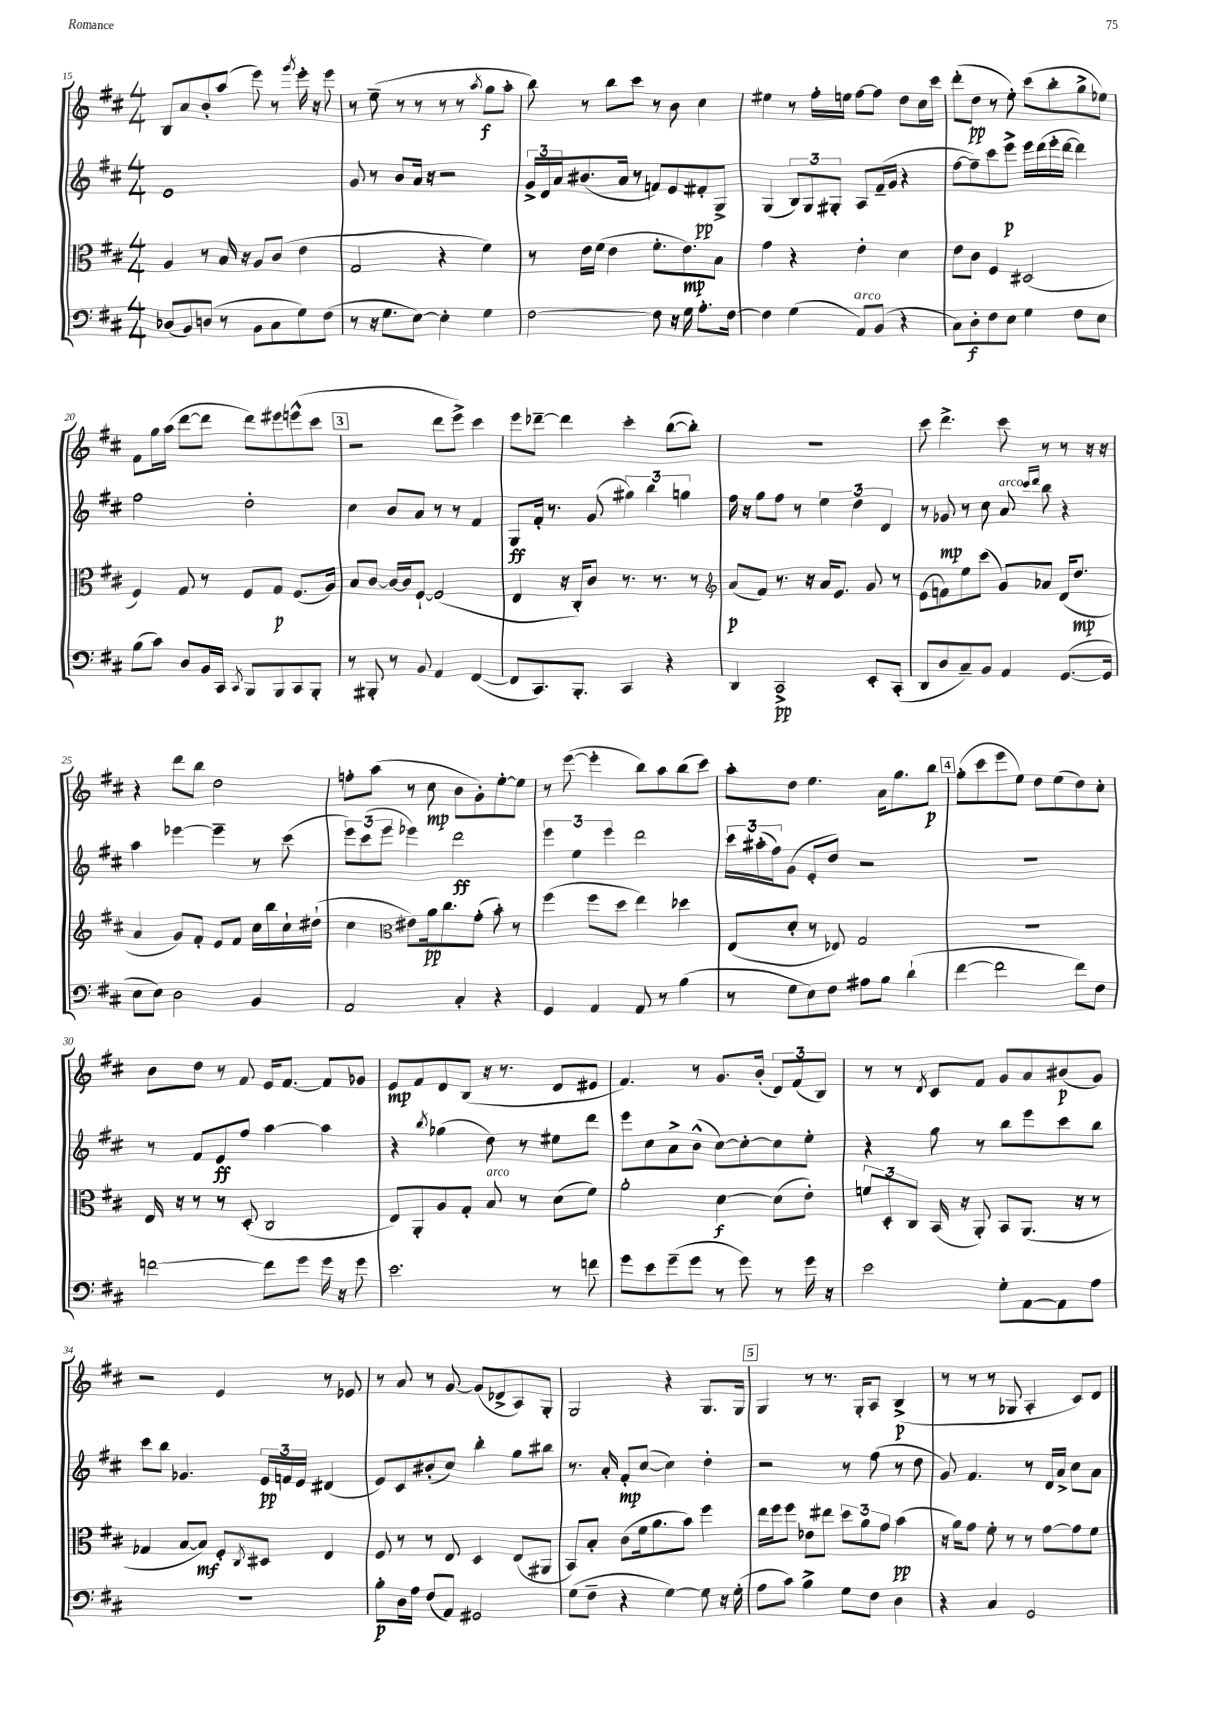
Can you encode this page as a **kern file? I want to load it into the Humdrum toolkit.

**kern	**kern	**kern	**kern
*staff4	*staff3	*staff2	*staff1
*clefF4	*clefC3	*clefG2	*clefG2
*k[f#c#]	*k[f#c#]	*k[f#c#]	*k[f#c#]
*M4/4	*M4/4	*M4/4	*M4/4
(8D-	4A	1e	8B
8BB)	.	.	8a
(8D	8r	.	8b'
8r	16B	.	(8aa
.	16r	.	.
8BB	8A	.	8eee)
8C#	(8c#	.	8r
.	.	.	8qggg
8G)	4e	.	16eee'
.	.	.	16r
(8F#	.	.	8eee
=	=	=	=
8r	2G	8g	8r
16r	.	8r	(8ee~
8.G	.	.	.
.	.	8b	8r
[8E)	.	16a	8r
.	.	16r	.
4E']	4r	2r	8r
.	.	.	8r
.	.	.	8qaa
4G	4f#)	.	8gg
.	.	.	8aa'
=	=	=	=
[2F#	8r	24g^	8bb)
.	.	24d	.
.	.	24a	.
.	16e	(8.b#	8r
.	(16f#	.	.
.	4e	.	8bb
.	.	16a	.
.	.	8r	8ccc#
8F#]	8.f#'	8f)	8r
16r	.	8e	8b
16G	8.e)	.	.
8.A'	.	8f#'	4cc#
.	8B	8G^	.
[16F#	.	.	.
=	=	=	=
4F#]	4g	(4G	4ee#
(4G	4r	12B)	8r
.	.	12G	.
.	.	.	16ff#'
.	.	12G#'	.
.	.	.	16ee
8AA)	4e'	8A	[8ff#
(8BB	.	(16f#~	8ff#]
.	.	16g	.
4r	4d	4r	8dd
.	.	.	16cc#
.	.	.	16ccc#
=	=	=	=
8C#)	8e	[8ff#	(8ddd'
8D'	8c#	8ff#~])	8dd
8F#	4F#	8ccc#	8r
8E	.	8eee^	8ee')
4G	(2D#	16eee	(8ccc#
.	.	(16ddd	.
.	.	16eee'	8bb'
.	.	[16ddd	.
8F#	.	4ddd])	8gg^
8E	.	.	8ee-)
=	=	=	=
(8B	4F#)	2ff#	8f#
8c#)	.	.	16gg
.	.	.	(16aa
8D	8G	.	[8ddd
16BB	8r	.	8ddd]
16CC#	.	.	.
8qCC#	.	.	.
8BBB	8F#	2dd'	8ddd)
8BBB	8G	.	8eee#
8CC#	(8.F#	.	(8eee^^
8BBB'	.	.	8ccc#
.	16A)	.	.
=	=	=	=
8r	8B	4cc#	2r
8BBB#'	[8c#	.	.
8r	16c#_	8b	.
.	16c#]	.	.
8BB	[8F#`	8a	.
4AA	(2F#]	8r	8ddd
.	.	8r	8eee^)
([4FF#	.	4f#	4ccc#
=	=	=	=
8FF#]	4E	8G	8eee
8.CC#)	.	16f#'	[8ddd-~
.	.	8.r	.
.	16r	.	4ddd-]
8.BBB'	16C#')	.	.
.	8c#	(8g	.
4CC#	8.r	6gg#)	4ccc#'
.	.	6bb	.
.	8.r	.	.
4r	.	.	([8bb
.	.	6gg	.
.	8r	.	8bb'])
=	=	=	=
*	*clefG2	*	*
4DD	(8a	16ff#	1r
.	.	16r	.
.	8f#)	8gg	.
2CC#^	8.r	8ff#	.
.	.	8r	.
.	16r	.	.
.	16a	6ee	.
.	8.e	.	.
.	.	6dd	.
8EE'	8g	.	.
.	.	6d	.
(8CC#'	8r	.	.
=	=	=	=
8DD	(8e	8r	8ccc#
8D	8f)	8g-	4.ddd^
8C#~)	8ee	8r	.
8BB	(8ccc#	8cc#	.
4AA	8g)	8a	8ccc#
.	.	16qqccc#	.
.	.	16qqddd	.
.	8a-	8bb	8r
([8.GG	(16d	4r	8r
.	8.dd	.	.
.	.	.	16r
16GG]	.	.	16r
=	=	=	=
8E	4a	4aa	4r
8E)	.	.	.
2D	8g)	[4eee-	8ddd
.	8f#'	.	8bb
.	8e	4eee-~]	2dd
.	8f#	.	.
4BB	16cc#	8r	.
.	16bb	.	.
.	16cc#`	(8ccc#	.
.	(16dd#`	.	.
=	=	=	=
2AA	4cc#	12eee)	8ff'
.	.	(12ccc#	.
.	.	.	(8aa
.	.	12eee	.
*	*clefC3	*	*
.	8e#)	4eee-)	8r
.	16a	.	8cc#
.	8.cc#	.	.
4C#'	.	2ddd	8b
.	(8g'	.	8g')
4r	8b')	.	[8ee'
.	8r	.	8ee]
=	=	=	=
4GG	(4ff#	6eee	8r
.	.	.	([8eee
.	.	6ee	.
4AA	8ff#	.	4eee']
.	.	6eee	.
.	8dd	.	.
8AA	4ee)	2ddd	8bb)
8r	.	.	8aa
(4B	4dd-	.	(8bb
.	.	.	8ccc#)
=	=	=	=
8r	(8E	24ccc#	8aa'
.	.	(24aa#'	.
.	.	24ff#)	.
8G	8d'	(8g	8dd
8E)	8r	8e'	4.ee
8F#	8E-)	8dd)	.
8A#	2G	2r	.
8B	.	.	16a
.	.	.	8.gg
(4d`	.	.	.
.	.	.	8bb
=	=	=	=
[4f#	1r	1r	(8gg'
.	.	.	8ccc#
2f#]	.	.	8eee
.	.	.	8ee)
.	.	.	8dd
.	.	.	(8ee
8f#)	.	.	8dd)
8F#	.	.	8cc#'
=	=	=	=
[2f	16E	8r	8b
.	16r	.	.
.	8r	8f#	8dd
.	8r	8e	8r
.	(8D'	8ff#	8f#
8f]	2C#	[4aa	16e
.	.	.	[8.f#
8g	.	.	.
16g	.	4aa]	8f#]
16r	.	.	.
8g	.	.	8g-
=	=	=	=
2.e	8E)	4r	8e
.	8AA'	.	8f#
.	.	8qbb	.
.	8A	(4gg-	8d
.	8G'	.	(8B
.	8B	8dd)	16r
.	.	.	8.r
.	8r	8r	.
8r	(8d	8ee#	8d
8f	8f#)	8ddd	8e#
=	=	=	=
8g	2a'	8eee	4.f#)
8e	.	8cc#	.
(8g~	.	8a^	.
8g	.	(8b^^	8r
8r	[4d	[8cc#)	8.g
8g)	.	8cc#'_	.
.	.	.	(16b'
8r	(8d]	8cc#]	12d)
.	.	.	(12f#
16g	8e')	8ee'	.
.	.	.	12B)
16r	.	.	.
=	=	=	=
2e	12f	4r	8r
.	12D'	.	.
.	.	.	8r
.	12C#	.	.
.	.	.	8qd
.	(16BB	8gg	8c#
.	16r	.	.
.	8AA')	8r	8f#
8G'	8BB	8bb	8g
[8AA	(8.AA	8eee	8a
8AA]	.	8ccc#	(8b#
.	16r	.	.
8A	8r	8bb	8g)
=	=	=	=
1r	4G-	8ccc#	2r
.	.	8bb	.
.	[8B	4.g-	.
.	8B])	.	.
.	8F#'	.	4e
.	8qC#	.	.
.	8D#	24e	.
.	.	24f	.
.	.	24e	.
.	4E	(4d#	8r
.	.	.	8e-
=	=	=	=
8B'	8F#	8e)	8r
16D	8r	8c#	8a
16A	.	.	.
(8F#	8r	(8b#'	8r
8AA)	8E	8cc#)	[8g
2GG#	4D	4bb'	(8g]
.	.	.	8d-^
.	(8E	8gg	8A)
.	8AA#	8bb#	8G'
=	=	=	=
(8G	8BB)	8.r	2G
8F#~	8B'	.	.
.	.	16a'	.
4r	(8c#	8f#'	.
.	16f#	([8cc#	.
.	8.a	.	.
[4G)	.	4cc#])	4r
.	8b)	.	.
8G]	4ff#	4dd'	8.G
16r	.	.	.
(16G'	.	.	16G
=	=	=	=
8A	16ee	2r	4G
.	16ff#	.	.
8c#)	8ff#	.	.
4B^	8e-	.	8r
.	8ee#	.	8.r
8G	12dd	8r	.
.	.	.	16G'
.	12a	.	.
8F#	.	(8ff#	8A
.	12g	.	.
4D	(4b	8r	(4B^
.	.	8dd	.
=	=	=	=
4r	16r	8g)	8r
.	16a)	.	.
.	8g	4.f#	8r
4C#	8f#'	.	8r
.	8r	.	8G-
2GG	8r	8r	4A'
.	[8g	16d	.
.	.	16a^	.
.	8g]	8cc#	8c#)
.	8f#	8a	8d
==	==	==	==
*-	*-	*-	*-
